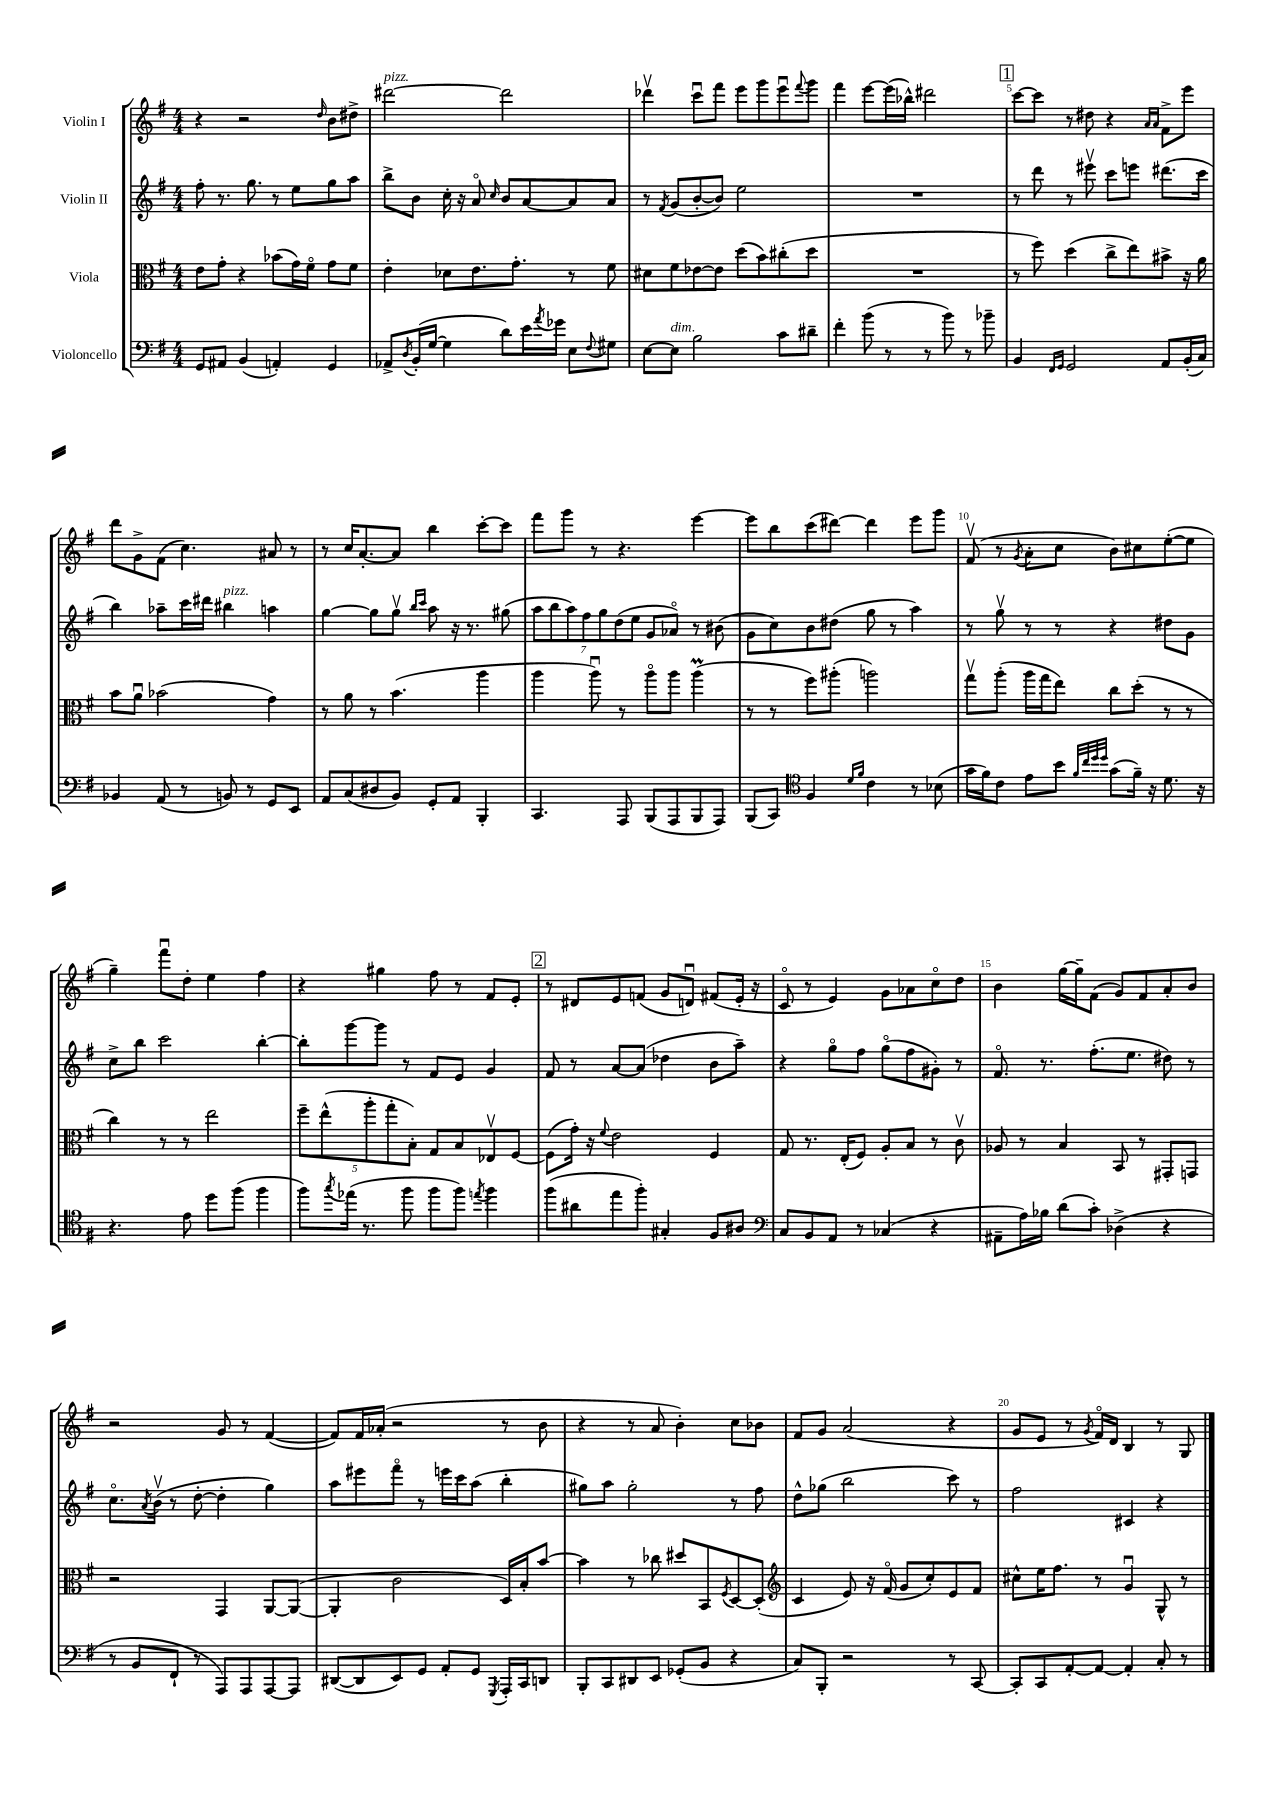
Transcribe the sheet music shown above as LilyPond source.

<<
\new StaffGroup <<
\new Staff = "s0" \with { instrumentName = "Violin I" } {
    \clef treble \key g \major \numericTimeSignature \time 4/4
    r4 r2 \grace { d''16 } b'8 dis''8-> |
    dis'''2~^\markup { \italic "pizz." } dis'''2 |
    des'''4\upbow c'''8\downbow fis'''8 e'''8 g'''8 e'''8\downbow \appoggiatura { fis'''8 } g'''8 |
    fis'''4 e'''8~ e'''16( bes''16-^) dis'''2 |
    \mark \markup { \box "1" } c'''8~ c'''8 r8 dis''8 r4 \grace { a'16 a'16 } fis'8-> e'''8 |
    d'''8 g'8-> fis'8( c''4.) ais'8 r8 |
    r8 c''16 a'8.~-. a'8 b''4 c'''8~-. c'''8 |
    fis'''8 g'''8 r8 r4. e'''4~ |
    e'''8 b''8 c'''8( dis'''8~) dis'''4 e'''8 g'''8 |
    fis'8\upbow( r8 \acciaccatura { g'8 } a'8-. c''8 b'8) cis''8 e''8~-.( e''8 |
    g''4--) fis'''8\downbow d''8-. e''4 fis''4 |
    r4 gis''4 fis''8 r8 fis'8 e'8-. |
    \mark \markup { \box "2" } r8 dis'8 e'8 f'8( g'8 d'8\downbow) fis'8( e'16-. r16 |
    c'8\flageolet r8 e'4) g'8 aes'8 c''8\flageolet d''8 |
    b'4 g''16~ g''16-- fis'8( g'8) fis'8 a'8-. b'8 |
    r2 g'8 r8 fis'4~( |
    fis'8) fis'16 aes'16-.( r2 r8 b'8 |
    r4 r8 a'8 b'4-.) c''8 bes'8 |
    fis'8 g'8 a'2( r4 |
    g'8 e'8 r8 \acciaccatura { g'8 } fis'16\flageolet) d'16 b4 r8 g8 \bar "|." |
}
\new Staff = "s1" \with { instrumentName = "Violin II" } {
    \clef treble \key g \major \numericTimeSignature \time 4/4
    fis''8-. r8. g''8. r8 e''8 g''8 a''8 |
    b''8-> b'8 c''16-. r16 a'8\flageolet \grace { c''16 } b'8 a'8~ a'8 a'8 |
    r8 \acciaccatura { fis'8 } g'8( b'8~-. b'8) e''2 |
    R1 |
    \mark \markup { \box "1" } r8 d'''8 r8 eis'''8\upbow c'''8 e'''8 dis'''8.( c'''16 |
    b''4) aes''8-- c'''16 dis'''16 bis''4^\markup { \italic "pizz." } a''4 |
    g''4~ g''8 g''8\upbow \grace { b''16 c'''16 } a''8 r16 r8. gis''8( |
    \tuplet 7/4 { a''8 b''8 a''8) fis''8 g''8 d''8( e''8 } g'8 aes'8\flageolet) r8 bis'8( |
    g'8 c''8) b'8 dis''8( g''8 r8 a''4) |
    r8 g''8\upbow r8 r8 r4 dis''8 g'8 |
    c''8-> b''8 c'''2 b''4~-. |
    b''8-. g'''8~ g'''8 r8 fis'8 e'8 g'4 |
    \mark \markup { \box "2" } fis'8 r8 a'8~ a'8( des''4 b'8 a''8--) |
    r4 g''8\flageolet fis''8 g''8\flageolet( fis''8 gis'8-.) r8 |
    fis'8.\flageolet r8. fis''8.-.( e''8. dis''8) r8 |
    c''8.\flageolet \acciaccatura { a'8 } b'16\upbow( r8 d''8~-. d''4-. g''4) |
    a''8 eis'''8 fis'''8\flageolet r8 e'''16 c'''16 a''8( b''4-. |
    gis''8) a''8 gis''2-. r8 fis''8 |
    d''8-^ ges''8( b''2 c'''8) r8 |
    fis''2 cis'4 r4 \bar "|." |
}
\new Staff = "s2" \with { instrumentName = "Viola" } {
    \clef alto \key g \major \numericTimeSignature \time 4/4
    e'8 g'8-. r4 bes'8( g'16) fis'16\flageolet g'8 fis'8 |
    e'4-. des'8 e'8. g'8.-. r8 fis'8 |
    dis'8 fis'8 ees'8~ ees'8 d''8( b'8) cis''8-.( d''8 |
    R1 |
    \mark \markup { \box "1" } r8 fis''8) d''4( c''8-> e''8) bis'8-> r16 a'16 |
    b'8 a'8\downbow bes'2( g'4) |
    r8 a'8 r8 b'4.( a''4 |
    a''4 a''8\downbow) r8 a''8\flageolet a''8 a''4\prall( |
    r8 r8 fis''8) ais''8-.( a''2) |
    g''8\upbow a''8-.( a''16 g''16 e''8) c''8 d''8-.( r8 r8 |
    c''4) r8 r8 e''2 |
    \tuplet 5/4 { fis''8-- e''8-^( a''8-. g''8-. b8-.) } g8 b8 ees8\upbow fis8~ |
    \mark \markup { \box "2" } fis8( g'16-.) r16 \appoggiatura { fis'8 } e'2 fis4 |
    g8 r8. e16-.( fis8) a8-. b8 r8 c'8\upbow |
    aes8 r8 b4 b,8 r8 gis,8-. g,8 |
    r2 g,4 a,8~ a,8~( |
    a,4-. c'2 d16) b16-. b'8~ |
    b'4 r8 ces''8 dis''8 b,8 \acciaccatura { fis8 } d8~ d8-.( |
    \clef treble c'4 e'8) r16 fis'16\flageolet( g'8 c''8-.) e'8 fis'8 |
    cis''8-^ e''16 fis''8. r8 g'4\downbow g8-^ r8 \bar "|." |
}
\new Staff = "s3" \with { instrumentName = "Violoncello" } {
    \clef bass \key g \major \numericTimeSignature \time 4/4
    g,8 ais,8 b,4( a,4-.) g,4 |
    aes,8-> \acciaccatura { d8 } b,16-.( g16~ g4 d'8) e'16 \acciaccatura { a'8 } ges'16 e8 \appoggiatura { fis8 } gis8 |
    e8~ e8^\markup { \italic "dim." } b2 c'8 dis'8-- |
    fis'4-. b'8( r8 r8 b'8) r8 bes'8-- |
    \mark \markup { \box "1" } b,4 \grace { fis,16 g,16 } g,2 a,8 b,16-.( c16) |
    bes,4 a,8( r8 b,8) r8 g,8 e,8 |
    a,8 c8( dis8 b,8) g,8-. a,8 b,,4-. |
    c,4. a,,8 b,,8( a,,8 b,,8 a,,8) |
    b,,8( c,8) \clef tenor fis4 \grace { d'16 fis'16 } c'4 r8 bes8( |
    g'16 fis'16) c'8 e'8 b'8 \grace { fis'32 c''32 d''32 d''32 } g'8( fis'16--) r16 d'8. r16 |
    r4. e'8 d''8 fis''8( fis''4 |
    fis''8) \acciaccatura { g''8 } ees''16( r8. fis''8 fis''8 fis''8) \acciaccatura { e''8 } fis''4 |
    \mark \markup { \box "2" } fis''8( ais'8 e''8 fis''8-.) gis4-. fis8 ais8 |
    \clef bass c8 b,8 a,8 r8 ces4( r4 |
    ais,8-- a16) bes16 d'8( c'8-.) des4->( r4 |
    r8 b,8 fis,8-! r8 a,,8) a,,8 a,,8~ a,,8 |
    dis,8~( dis,8 e,8) g,8 a,8-. g,8 \acciaccatura { g,,8 } a,,16-. c,16 d,8 |
    b,,8-. c,8 dis,8 e,8 ges,8-.( b,8 r4 |
    c8) b,,8-. r2 r8 c,8~ |
    c,8-. c,8 a,8~-. a,8~ a,4-. c8-. r8 \bar "|." |
}
>>
>>
\layout { \context { \Score \override BarNumber.break-visibility = ##(#f #t #t) barNumberVisibility = #(every-nth-bar-number-visible 5) } }
